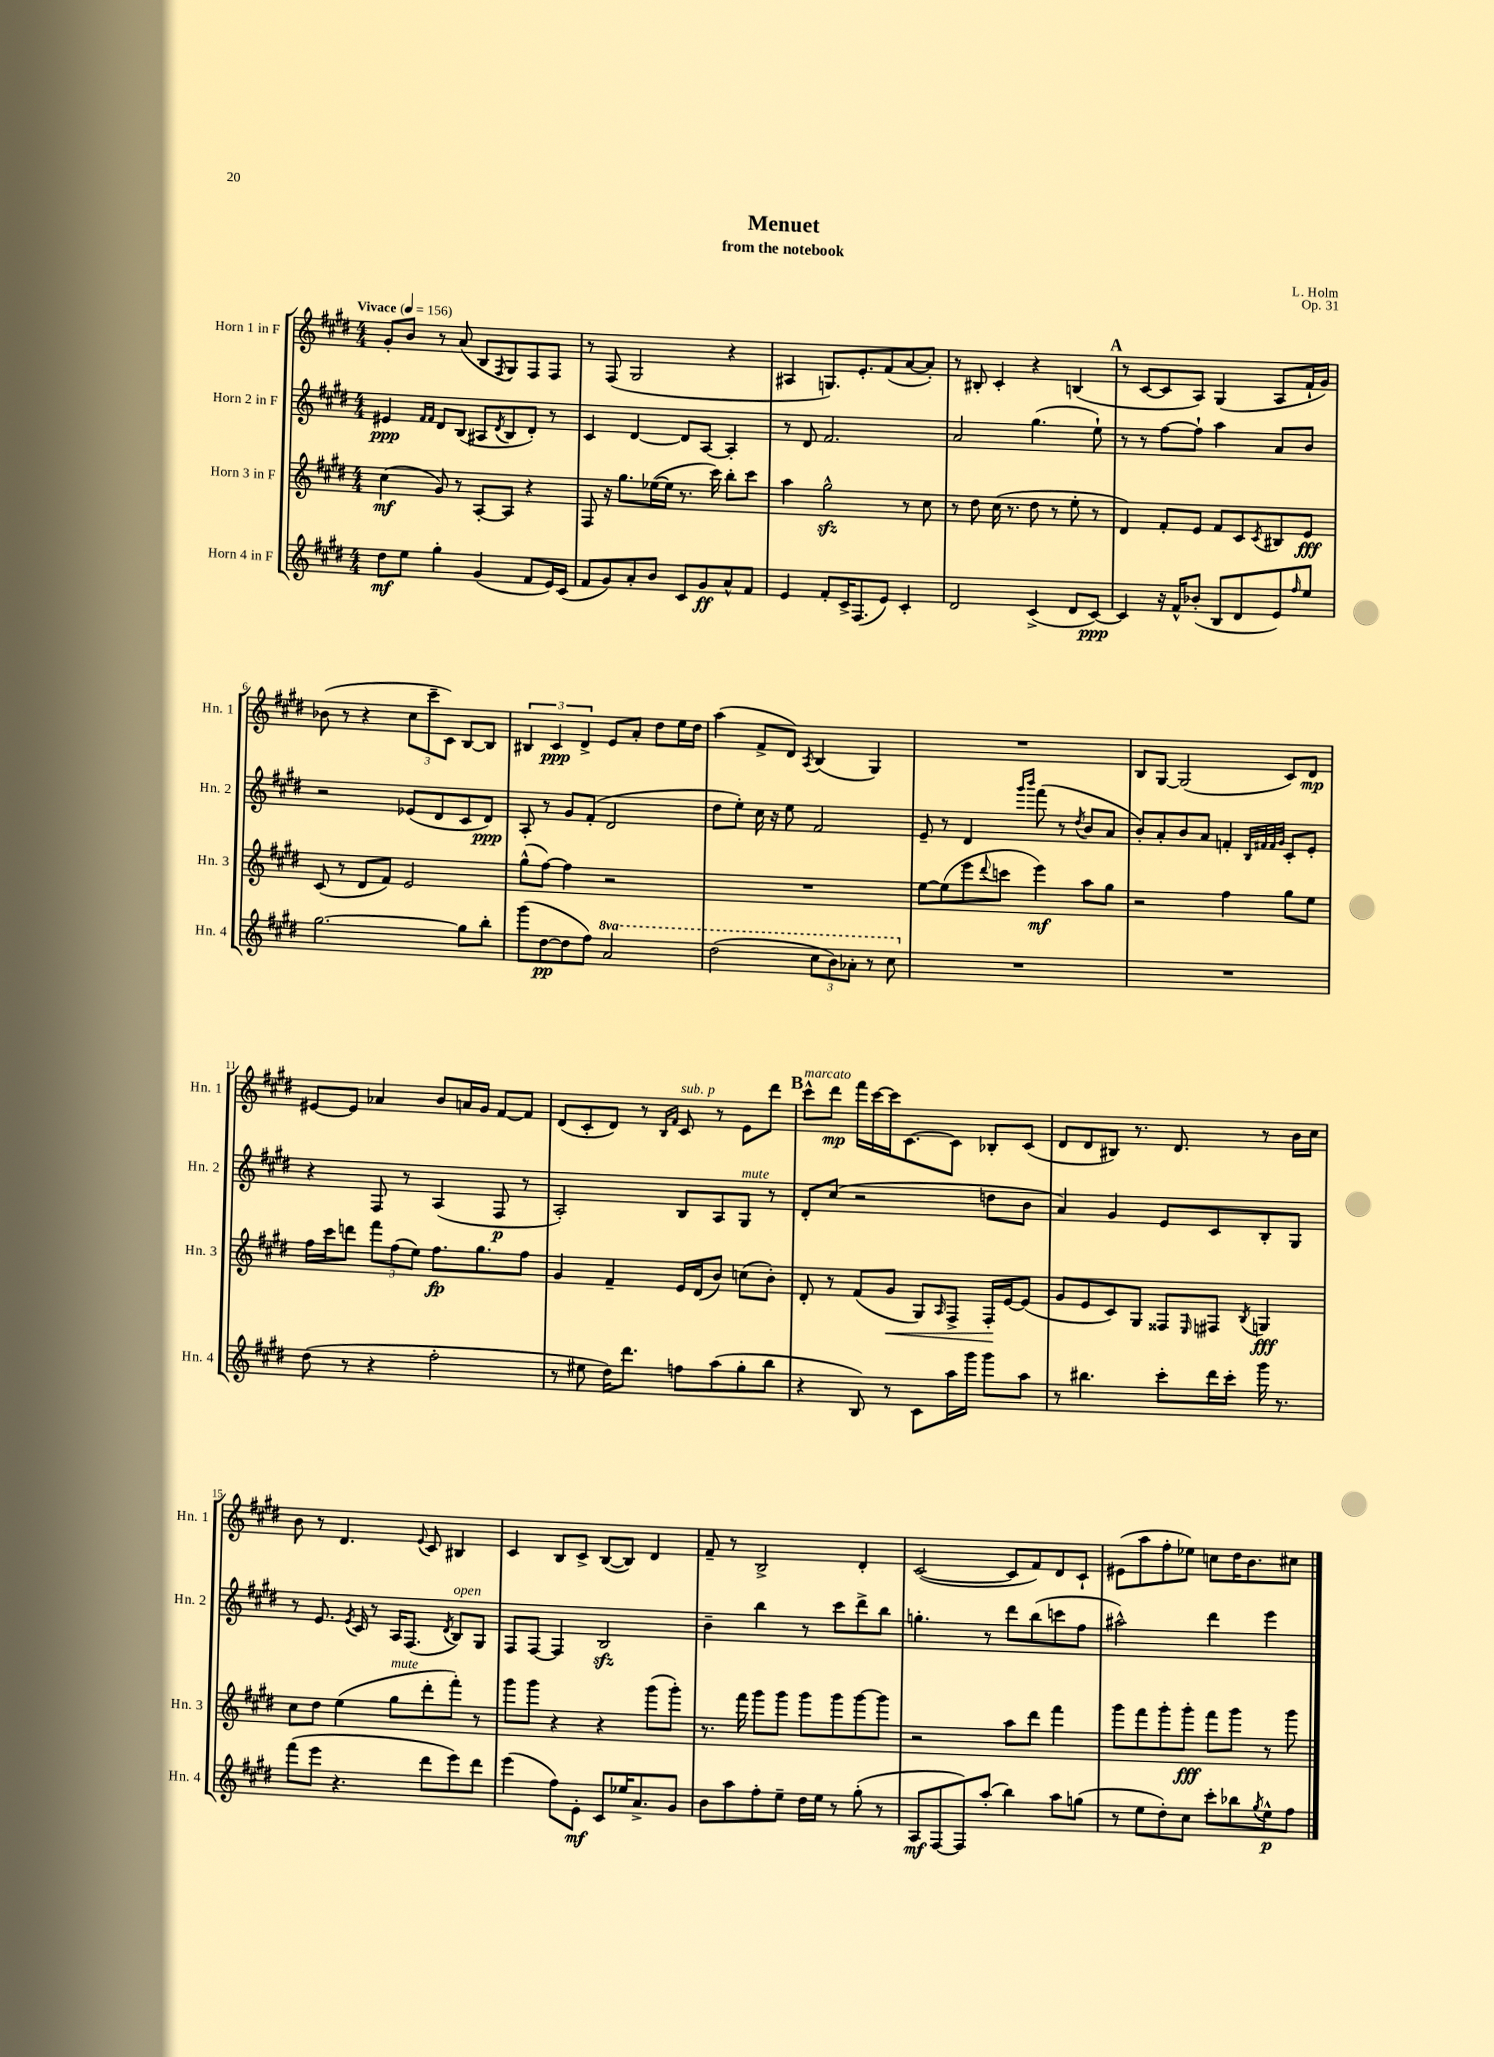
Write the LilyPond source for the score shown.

\header { title = "Menuet" composer = "L. Holm" subtitle = "from the notebook" opus = "Op. 31" }
<<
\new StaffGroup <<
\new Staff = "s0" \with { instrumentName = "Horn 1 in F" shortInstrumentName = "Hn. 1" } {
    \clef treble \key e \major \numericTimeSignature \time 4/4 \tempo "Vivace" 4 = 156
    gis'8-. b'8 r8 a'8( b8 \acciaccatura { fis8 } gis8) fis8 fis8 |
    r8 fis8( gis2 r4 |
    ais4 g8.) e'8.-. fis'8( a'8~ a'8-.) |
    r8 bis8-. cis'4-. r4 b4( |
    \mark \markup { \bold "A" } r8 cis'8~ cis'8 a8) gis4( a8 fis'16-! gis'16) |
    bes'8( r8 r4 \tuplet 3/2 { cis''8 cis'''8-- cis'8) } b8~ b8 |
    \tuplet 3/2 { bis4 cis'4\ppp dis'4-> } e'8 a'8-. dis''8 e''16 dis''16 |
    a''4( fis'8-> dis'8) \acciaccatura { a8 } b4( gis4) |
    R1 |
    b8 gis8~ gis2( cis'8) dis'8\mp |
    eis'8~ eis'8 aes'4 b'8 a'16 gis'16 fis'8~ fis'8 |
    dis'8( cis'8-. dis'8) r8 \grace { b16 fis'16 } cis'8^\markup { \italic "sub. p" } r8 e'8 dis'''8 |
    \mark \markup { \bold "B" } cis'''8-^^\markup { \italic "marcato" } dis'''8\mp fis'''16 cis'''16~ cis'''16 cis'8.~ cis'8 bes8-. cis'8( |
    dis'8 dis'8 bis8) r8. dis'8. r8 b'16 cis''16 |
    b'8 r8 dis'4. \appoggiatura { e'8 } cis'8 bis4 |
    cis'4 b8 cis'8-> b8~( b8) dis'4 |
    fis'8-- r8 b2-> dis'4-. |
    cis'2~( cis'8 fis'8) dis'8 cis'8-! |
    eis'8( a''8 fis''8-. ees''8) c''8 dis''16 b'8. cis''8 \bar "|." |
}
\new Staff = "s1" \with { instrumentName = "Horn 2 in F" shortInstrumentName = "Hn. 2" } {
    \clef treble \key e \major \numericTimeSignature \time 4/4
    eis'4\ppp \grace { fis'16 fis'16 } dis'8 b8( ais8 \acciaccatura { dis'8 } b8 dis'8-.) r8 |
    cis'4 dis'4~ dis'8 a8~ a4-. |
    r8 dis'8 fis'2. |
    a'2 gis''4.( e''8-!) |
    \mark \markup { \bold "A" } r8 r8 fis''8~ fis''8-! a''4 a'8 b'8 |
    r2 ees'8( dis'8 cis'8 dis'8\ppp) |
    a8-. r8 gis'8 fis'8-.( dis'2 |
    dis''8 e''8-.) cis''16 r16 e''8 fis'2 |
    e'8-- r8 dis'4 \grace { gis'''16 b'''16 } fis'''8( r8 \acciaccatura { dis''8 } b'8 a'8 |
    b'8-.) a'8-. b'8 a'8 f'4-. \grace { b32 fis'32 fis'32 gis'32 } cis'8-. e'8-. |
    r4 fis8 r8 a4( fis8\p r8 |
    a2-.) b8 a8 gis8^\markup { \italic "mute" } r8 |
    \mark \markup { \bold "B" } dis'8-. cis''8( r2 d''8 b'8 |
    a'4) gis'4 e'8 cis'8 b8-. gis8 |
    r8 e'8. \acciaccatura { e'8 } cis'16 r8 a16 fis8.( \acciaccatura { dis'8 } b8^\markup { \italic "open" }) gis8 |
    fis8 fis8~ fis4 b2\sfz |
    b'4-- b''4 r8 cis'''8 dis'''8-> b''8 |
    g''4.-. r8 dis'''8 b''8( c'''8 fis''8 |
    ais''2-^) dis'''4 e'''4 \bar "|." |
}
\new Staff = "s2" \with { instrumentName = "Horn 3 in F" shortInstrumentName = "Hn. 3" } {
    \clef treble \key e \major \numericTimeSignature \time 4/4
    cis''4\mf( gis'8) r8 a8~-. a8 r4 |
    fis8 r16 gis''8. ees''16~( ees''16 r8. cis'''16) b''8-. cis'''8 |
    a''4 gis''2-^\sfz r8 cis''8 |
    r8 dis''8 cis''16( r8. dis''8 r8 e''8-. r8 |
    \mark \markup { \bold "A" } dis'4) fis'8-. e'8 fis'8 cis'8 \acciaccatura { cis'8 } bis8 e'8\fff |
    cis'8( r8 dis'8 fis'8) e'2 |
    gis''8-^( fis''8~) fis''4 r2 |
    R1 |
    e''8~ e''8( e'''8 \appoggiatura { dis'''8 } c'''8 e'''4\mf) a''8 gis''8 |
    r2 fis''4 gis''8 e''8 |
    fis''16 cis'''16 d'''8 \tuplet 3/2 { fis'''8 fis''8( e''8) } fis''8.\fp gis''8. fis''8 |
    gis'4 fis'4-- e'16 dis'16( b'8) c''8( b'8-.) |
    \mark \markup { \bold "B" } dis'8-. r8 fis'8( gis'8\< gis8) \grace { a16 } fis8-> fis16-.\! e'16~ e'8( |
    gis'8 e'8 cis'8) gis8 fisis8 \grace { e16 } fis8 \acciaccatura { b8 } g4\fff |
    cis''8 dis''8 e''4( gis''8^\markup { \italic "mute" } dis'''8-. fis'''8-.) r8 |
    gis'''8 gis'''8 r4 r4 gis'''8( gis'''8-.) |
    r8. fis'''16 gis'''8 gis'''8 gis'''8 gis'''8 gis'''8~ gis'''8 |
    r2 a''8 dis'''8 fis'''4 |
    gis'''8 fis'''8 gis'''8-. gis'''8-.\fff fis'''8 gis'''8 r8 gis'''8 \bar "|." |
}
\new Staff = "s3" \with { instrumentName = "Horn 4 in F" shortInstrumentName = "Hn. 4" } {
    \clef treble \key e \major \numericTimeSignature \time 4/4 \set Staff.ottavationMarkups = #ottavation-simple-ordinals
    dis''8\mf e''8 gis''4-. gis'4( fis'8 e'16) cis'16( |
    fis'8 gis'8) a'8-. b'8 cis'8 gis'8\ff a'8-^ fis'8 |
    e'4 fis'8-. cis'16-> fis8.( e'8) cis'4-. |
    dis'2 cis'4->( dis'8 cis'8~\ppp) |
    \mark \markup { \bold "A" } cis'4 r16 fis'16-^ bes'8-.( b8 dis'8 e'8) \grace { fis''16 } e''8 |
    gis''2.~ gis''8 b''8-. |
    gis'''8( dis''8~\pp dis''8 fis''8) \ottava #1 a''2 |
    dis'''2( \tuplet 3/2 { cis'''8 b''8) aes''8-. } r8 cis'''8 \ottava #0 |
    R1 |
    R1 |
    dis''8( r8 r4 fis''2-. |
    r8 eis''8 dis''16) dis'''8. f''8 a''8( gis''8-. b''8 |
    \mark \markup { \bold "B" } r4 b8) r8 cis'8 a''16 gis'''16 gis'''8 a''8 |
    r8 bis''4. cis'''8-. dis'''16 cis'''16-. gis'''16 r8. |
    fis'''8( e'''8 r4. dis'''8 e'''8) dis'''8 |
    e'''4( fis''8) e'8-.\mf cis'8 ees''16 a'8.-> gis'8 |
    b'8 a''8 fis''8-. e''8-- dis''16 e''16 r8 gis''8-.( r8 |
    a8\mf fis8~ fis8) a''8-.( b''4) a''8 g''8( |
    r8 e''8 dis''8-.) cis''8 cis'''8-. bes''8 \acciaccatura { gis''8 } e''8-^\p fis''8 \bar "|." |
}
>>
>>
